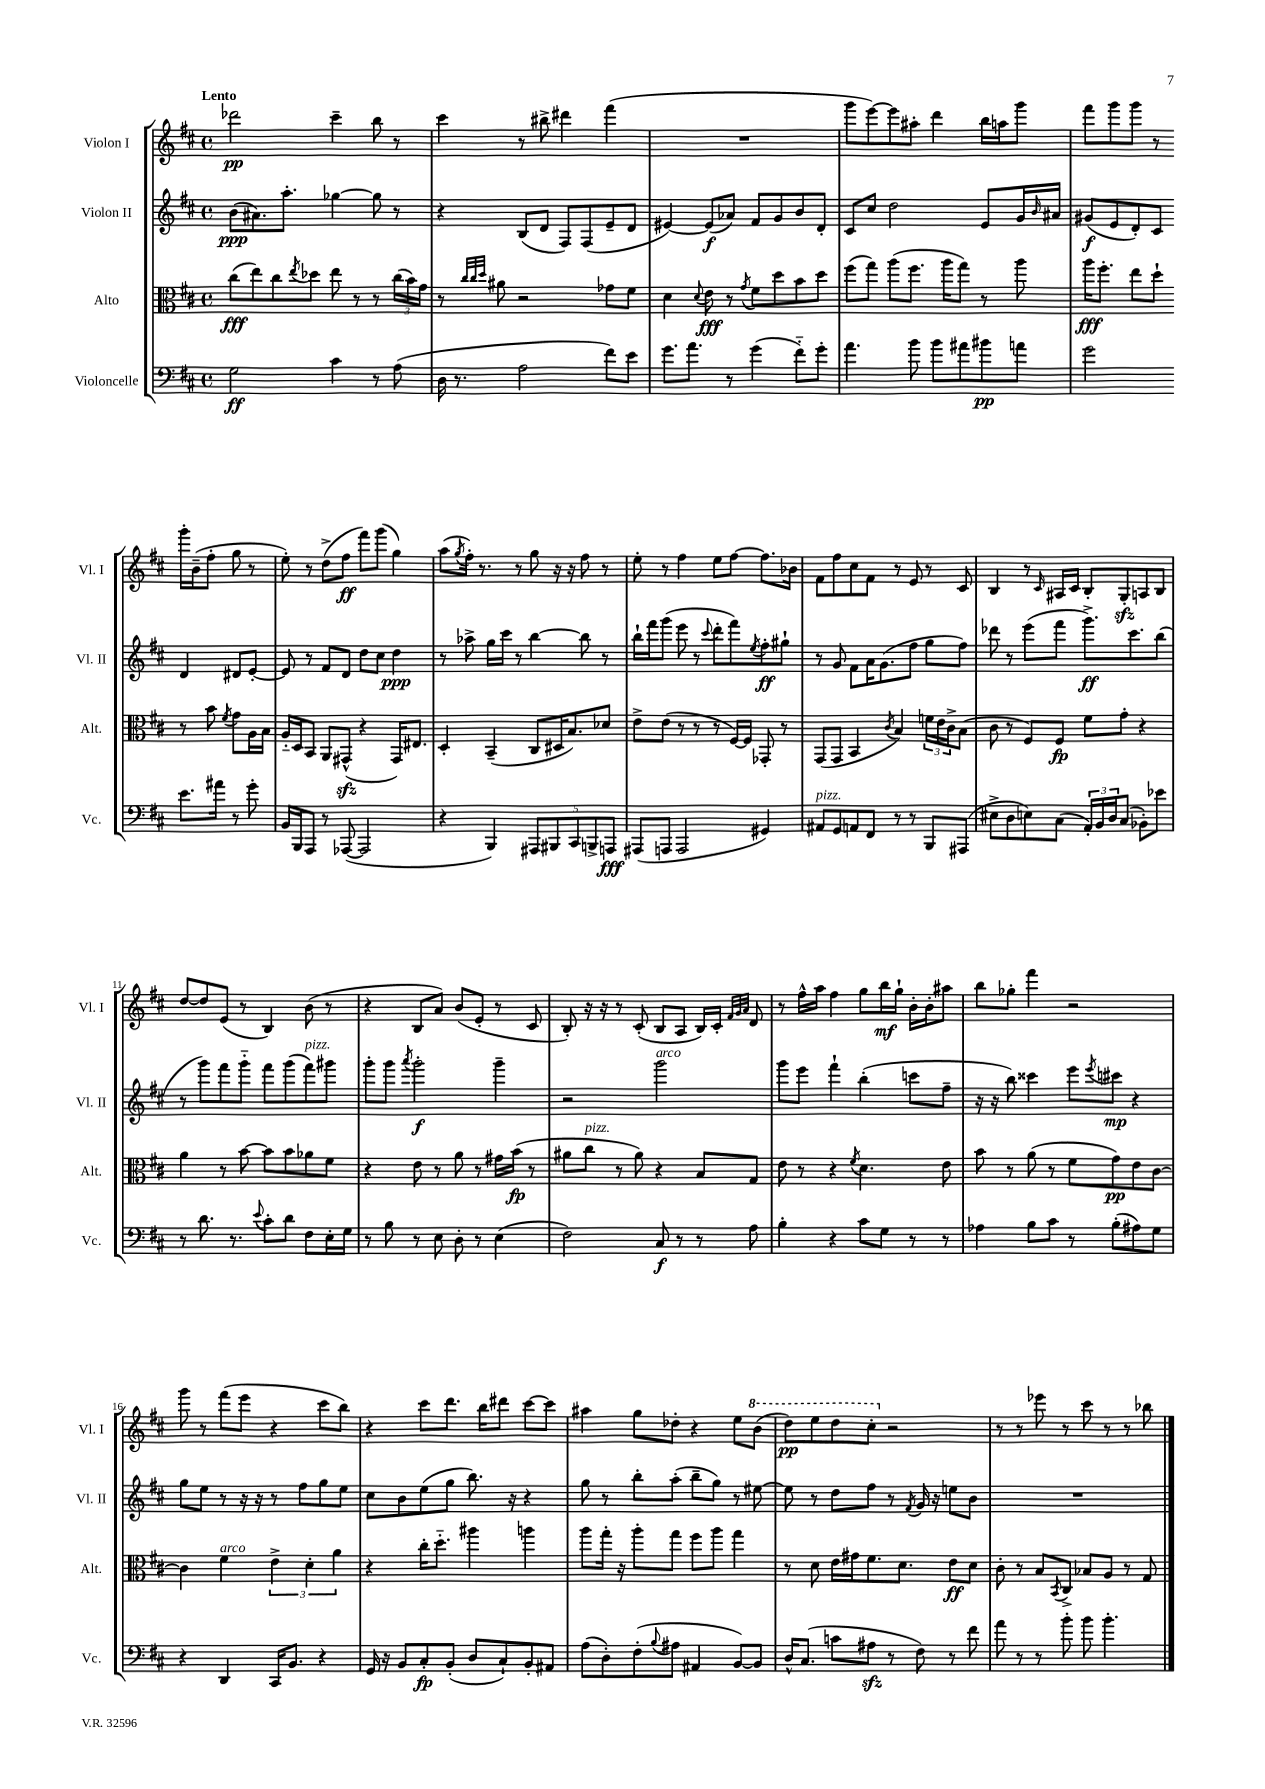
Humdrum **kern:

**kern	**dynam	**kern	**dynam	**kern	**dynam	**kern	**dynam
*part4	*part4	*part3	*part3	*part2	*part2	*part1	*part1
*staff4	*staff4	*staff3	*staff3	*staff2	*staff2	*staff1	*staff1
*I"Violoncelle	*	*I"Alto	*	*I"Violon II	*	*I"Violon I	*
*I'Vc.	*	*I'Alt.	*	*I'Vl. II	*	*I'Vl. I	*
*clefF4	*	*clefC3	*	*clefG2	*	*clefG2	*
*k[f#c#]	*	*k[f#c#]	*	*k[f#c#]	*	*k[f#c#]	*
*M4/4	*	*M4/4	*	*M4/4	*	*M4/4	*
*met(c)	*	*met(c)	*	*met(c)	*	*met(c)	*
=1	=1	=1	=1	=1	=1	=1	=1
!	!	!	!	!	!	!LO:TX:a:B:t=Lento	!
2G\	ff	(8cc#\L	fff	(8b\L	ppp	2ddd-X\	pp
.	.	8ee\)	.	8.a#X\)	.	.	.
.	.	8cc#\	.	.	.	.	.
.	.	.	.	8.aa'\J	.	.	.
.	.	8qee/	.	.	.	.	.
.	.	8dd-X\J	.	.	.	.	.
4c#\	.	8ee\	.	[4gg-X\	.	4ccc#~\	.
.	.	8r	.	.	.	.	.
8r	.	8r	.	8gg-\]	.	8bb\	.
(8A\	.	(24cc#\LL	.	8r	.	8r	.
.	.	24b\)	.	.	.	.	.
.	.	24g\JJ	.	.	.	.	.
=2	=2	=2	=2	=2	=2	=2	=2
16D\	.	8r	.	4r	.	4ccc#\	.
8.r	.	.	.	.	.	.	.
.	.	32qqcc#/LLL	.	.	.	.	.
.	.	32qqcc#/	.	.	.	.	.
.	.	32qqdd/JJJ	.	.	.	.	.
.	.	8a#X\	.	.	.	.	.
2A\	.	2r	.	(8B/L	.	8r	.
.	.	.	.	8d/J	.	8bb#X^\	.
.	.	.	.	8F#/L)	.	4ddd#X\	.
.	.	.	.	(8F#/	.	.	.
8f#\L)	.	8g-X\L	.	8e~/	.	(4fff#\	.
8e\J	.	8f#\J	.	8d/J	.	.	.
=3	=3	=3	=3	=3	=3	=3	=3
8.g\L	.	4d\	.	[4e#X/)	.	1r	.
8.a\J	.	.	.	.	.	.	.
.	.	8qqd/	.	.	.	.	.
.	.	8e\	fff	(8e#/L]	f	.	.
8r	.	8r	.	8a-X/J)	.	.	.
.	.	8qg/	.	.	.	.	.
(4g\	.	8f#\L	.	8f#/L	.	.	.
.	.	8dd\	.	8g/	.	.	.
8f#\L)	.	8b\	.	8b/	.	.	.
8g'\J	.	8dd\J	.	8d'/J	.	.	.
=4	=4	=4	=4	=4	=4	=4	=4
4.a\	.	(8ff#\L	.	8c#/L	.	8ggg\L	.
.	.	8gg\J)	.	8cc#/J	.	[8eee\)	.
.	.	(8aa\L	.	2dd\	.	8eee\]	.
8b\	.	8.ff#\J	.	.	.	8aa#X'\J	.
8b\L	.	.	.	.	.	4ddd\	.
.	.	16aa\KL	.	.	.	.	.
8a#X\	.	8gg\J)	.	.	.	.	.
8b#X\	pp	8r	.	8e/L	.	16bb\LL	.
.	.	.	.	.	.	16aan\J	.
8an\J	.	8aa\	.	16g/L	.	8ggg\J	.
.	.	.	.	16qqb/	.	.	.
.	.	.	.	16a#X/JJ	.	.	.
=5	=5	=5	=5	=5	=5	=5	=5
2g\	.	16aa\KL	fff	(8g#X/L	f	8fff#\L	.
.	.	8.ff#'\J	.	.	.	.	.
.	.	.	.	8e/	.	8ggg\	.
.	.	8ee\L	.	8d'/)	.	8ggg\J	.
.	.	8dd`\J	.	8c#/J	.	8r	.
8.e\L	.	8r	.	4d/	.	16ggg'\LL	.
.	.	.	.	.	.	(16b~\J	.
.	.	8b\	.	.	.	8ff#'\J	.
16a#X\Jk	.	.	.	.	.	.	.
.	.	8qf#/	.	.	.	.	.
8r	.	8g\L	.	8d#X/L	.	8gg\	.
8g'\	.	16A\L	.	[8e'/J	.	8r	.
.	.	16B\JJ	.	.	.	.	.
!!LO:LB:g=z
=6	=6	=6	=6	=6	=6	=6	=6
16BB/LL	.	16A/LL	.	8e/]	.	8ee'\)	.
16BBB/J	.	16D/J	.	.	.	.	.
8AAA/J	.	8BB/J	.	8r	.	8r	.
8r	.	8AA/L	.	8f#/L	.	(8dd^\L	.
([8AAA-X/	.	(8GG#Xzz^^/J	.	8d/J	.	8ff#\J	ff
2AAA-/]	.	4r	.	8dd\L	.	8fff#\L)	.
.	.	.	.	8cc#\J	.	(8ggg\J	.
.	.	16GG#/KL)	.	4dd\	ppp	4gg\)	.
.	.	8.E#X/J	.	.	.	.	.
=7	=7	=7	=7	=7	=7	=7	=7
4r	.	4D'/	.	8r	.	(8aa\L	.
.	.	.	.	.	.	8qgg/	.
.	.	.	.	8aa-X^\	.	16ff#'\Jk)	.
.	.	.	.	.	.	8.r	.
4BBB/)	.	(4BB~/	.	16gg\LL	.	.	.
.	.	.	.	16ccc#\JJ	.	.	.
.	.	.	.	8r	.	8r	.
10AAA#X/L	.	8C#/L	.	[4bb\	.	8gg\	.
10BBB#X/	.	.	.	.	.	.	.
.	.	16D#X/K	.	.	.	16r	.
.	.	8.B/)	.	.	.	16r	.
10CC#/	.	.	.	.	.	.	.
.	.	.	.	8bb\]	.	8ff#\	.
10BBBn^/	.	.	.	.	.	.	.
.	.	8d-X/J	.	8r	.	8r	.
10AAAn/J	fff	.	.	.	.	.	.
=8	=8	=8	=8	=8	=8	=8	=8
(8AAA#X/L	.	8e^\L	.	16bb`\LL	.	8ee'\	.
.	.	.	.	16fff#\J	.	.	.
8AAAn/J	.	(8e\J	.	(8ggg\J	.	8r	.
2AAA/	.	8r	.	8eee\	.	4ff#\	.
.	.	8r	.	8r	.	.	.
.	.	.	.	8qqccc#/	.	.	.
.	.	8r	.	8ddd'\L	.	8ee\L	.
.	.	[16F#/LL)	.	8fff#\)	.	[8ff#\J	.
.	.	16F#/JJ]	.	.	.	.	.
.	.	.	.	8qee/	.	.	.
4GG#X/)	.	8GG-X'/	.	8ff#'\	ff	8.ff#\L]	.
.	.	8r	.	8gg#X`\J	.	.	.
.	.	.	.	.	.	16b-X\Jk	.
=9	=9	=9	=9	=9	=9	=9	=9
!LO:TX:a:i:t=pizz.	!	!	!	!	!	!	!
8AA#X/L	.	(8GG/L	.	8r	.	8f#\L	.
8GG/	.	8GG/J	.	8g/	.	8ff#\	.
8AAn/	.	4BB/	.	8f#\L	.	8cc#\	.
8FF#/J	.	.	.	16a\K	.	8f#\J	.
.	.	.	.	(8.g\	.	.	.
.	.	8qc#/	.	.	.	.	.
8r	.	4B/)	.	.	.	8r	.
8r	.	.	.	8ff#\J	.	8e/	.
8BBB/L	.	24fn\LL	.	8gg\L	.	8r	.
.	.	24e\	.	.	.	.	.
.	.	24c#^\J	.	.	.	.	.
(8AAA#X/J	.	(8B\J	.	8ff#\J)	.	8c#/	.
=10	=10	=10	=10	=10	=10	=10	=10
8E#X^\L	.	8c#\	.	8ddd-X\	.	4B/	.
8D\	.	8r	.	8r	.	.	.
8En\)	.	8F#/L)	.	(8eee\L	.	8r	.
.	.	.	.	.	.	16qqc#/	.
(8C#\J	.	8F#/J	fp	8fff#\J	.	16A#X/LL	.
.	.	.	.	.	.	16c#/JJ	.
24AA'/LL)	.	8f#\L	.	8.ggg^\L)	ff	8B'/L	.
24BB/	.	.	.	.	.	.	.
24D/J	.	.	.	.	.	.	.
(8C#/J	.	8g'\J	.	.	.	8Gzz'/	.
.	.	.	.	8.ccc#\	.	.	.
8BB-X'\L)	.	4r	.	.	.	8An/	.
8e-X\J	.	.	.	(8bb\J	.	8B/J	.
!!LO:LB:g=z
=11	=11	=11	=11	=11	=11	=11	=11
8r	.	4a\	.	8r	.	[8dd/L	.
8.d\	.	.	.	8ggg\L)	.	8dd/]	.
.	.	8r	.	8fff#\	.	(8e/J	.
8.r	.	.	.	.	.	.	.
.	.	[8b\	.	8ggg\J	.	8r	.
8qqe/	.	.	.	.	.	.	.
8c#'\L	.	8b\L]	.	8fff#\L	.	4B/)	.
8d\J	.	8b\	.	(8ggg\	.	.	.
!	!	!	!	!LO:TX:a:i:t=pizz.	!	!	!
8F#\L	.	8a-X\	.	8fff#\)	.	(8b\	.
16E'\L	.	8f#\J	.	8ggg#X\J	.	8r	.
16G\JJ	.	.	.	.	.	.	.
=12	=12	=12	=12	=12	=12	=12	=12
8r	.	4r	.	8ggg'\L	.	4r	.
8B\	.	.	.	8ggg\J	.	.	.
.	.	.	.	8qaaa/	.	.	.
8r	.	8e\	.	2ggg'\	f	8B/L	.
8E\	.	8r	.	.	.	8a/J)	.
8D'\	.	8a\	.	.	.	(8b/L	.
8r	.	8r	.	.	.	8e'/J	.
(4E\	.	16g#X\LL	.	4ggg~\	.	8r	.
.	.	(16b\JJ	fp	.	.	.	.
.	.	8r	.	.	.	8c#/	.
=13	=13	=13	=13	=13	=13	=13	=13
2F#\)	.	8a#X\L	.	2r	.	8B'/)	.
!	!	!LO:TX:a:i:t=pizz.	!	!	!	!	!
.	.	8cc#\J	.	.	.	16r	.
.	.	.	.	.	.	16r	.
.	.	8r	.	.	.	8r	.
.	.	8a#\)	.	.	.	(8c#'/	.
!	!	!	!	!LO:TX:a:i:t=arco	!	!	!
8C#/	f	4r	.	2ggg\	.	8B/L	.
8r	.	.	.	.	.	8A/J	.
8r	.	8B/L	.	.	.	16B/LL)	.
.	.	.	.	.	.	16c#'/JJ	.
.	.	.	.	.	.	32qqf#/LLL	.
.	.	.	.	.	.	32qqg/	.
.	.	.	.	.	.	32qqa/JJJ	.
8A\	.	8G/J	.	.	.	8d/	.
=14	=14	=14	=14	=14	=14	=14	=14
4B'\	.	8e\	.	8ggg\L	.	8r	.
.	.	8r	.	8eee\J	.	16ff#^^\LL	.
.	.	.	.	.	.	16aa\JJ	.
4r	.	4r	.	4fff#`\	.	4ff#\	.
.	.	8qf#/	.	.	.	.	.
8c#\L	.	4.d\	.	(4bb'\	.	8gg\L	.
8G\J	.	.	.	.	.	16bb\L	mf
.	.	.	.	.	.	16gg`\JJ	.
8r	.	.	.	8cccn\L	.	16b'\LL	.
.	.	.	.	.	.	16b'\J	.
8r	.	8e\	.	8ff#~\J	.	8aa#X\J	.
=15	=15	=15	=15	=15	=15	=15	=15
4A-X\	.	8b\	.	16r	.	8bb\L	.
.	.	.	.	16r	.	.	.
.	.	8r	.	8bb\)	.	8gg-X'\J	.
8B\L	.	(8a\	.	4ccc##X\	.	4fff#\	.
8c#\J	.	8r	.	.	.	.	.
8r	.	8f#\L	.	8eee\L	.	2r	.
.	.	.	.	8qeee/	.	.	.
(8B'\L	.	8g\)	pp	8ccc#X\J	mp	.	.
8A#X\)	.	8e\	.	4r	.	.	.
8G\J	.	[8c#\J	.	.	.	.	.
!!LO:LB:g=z
=16	=16	=16	=16	=16	=16	=16	=16
4r	.	4c#\]	.	8gg\L	.	8ggg\	.
.	.	.	.	8ee\J	.	8r	.
!	!	!LO:TX:a:i:t=arco	!	!	!	!	!
4DD/	.	4f#\	.	8r	.	(8fff#\L	.
.	.	.	.	16r	.	8eee\J	.
.	.	.	.	16r	.	.	.
16CC#/KL	.	6e^\	.	8r	.	4r	.
8.BB/J	.	.	.	.	.	.	.
.	.	.	.	8ff#\L	.	.	.
.	.	6d'\	.	.	.	.	.
4r	.	.	.	8gg\	.	8ccc#\L	.
.	.	6a\	.	.	.	.	.
.	.	.	.	8ee\J	.	8bb\J)	.
=17	=17	=17	=17	=17	=17	=17	=17
16GG/	.	4r	.	8cc#\L	.	4r	.
16r	.	.	.	.	.	.	.
8BB/L	.	.	.	8b\	.	.	.
8C#'/	fp	16cc#'\KL	.	(8ee\	.	8ccc#\L	.
.	.	8.dd\J	.	.	.	.	.
(8BB'/J	.	.	.	8gg\J	.	8.ddd\J	.
8D/L	.	4aa#X\	.	8.bb\)	.	.	.
.	.	.	.	.	.	16bb\KL	.
8C#`/)	.	.	.	.	.	8ddd#X\J	.
.	.	.	.	16r	.	.	.
8BB'/	.	4aan\	.	4r	.	[8ccc#\L	.
8AA#X/J	.	.	.	.	.	8ccc#\J]	.
=18	=18	=18	=18	=18	=18	=18	=18
(8A\L	.	8aa\L	.	8gg\	.	4aa#X\	.
8D'\)	.	16gg'\Jk	.	8r	.	.	.
.	.	16r	.	.	.	.	.
(8F#'\	.	8aa'\L	.	8bb'\L	.	8gg\L	.
8qqB/	.	.	.	.	.	.	.
8A#X\J	.	8gg\J	.	(8aa'\J	.	8dd-X'\J	.
4AA#X/	.	8ff#\L	.	8bb~\L	.	4r	.
.	.	8aa\J	.	8gg\J)	.	.	.
[8BB/L)	.	4gg\	.	8r	.	8ee\L	.
*	*	*	*	*	*	*8va	*
8BB/J]	.	.	.	[8ee#X\	.	(8bb\J	.
=19	=19	=19	=19	=19	=19	=19	=19
16D^^/KL	.	8r	.	8ee#\]	.	8ddd\L)	pp
(8.C#/J	.	.	.	.	.	.	.
.	.	8d\	.	8r	.	8eee\	.
8cn\L	.	16e\LL	.	8dd\L	.	8ddd\	.
.	.	16g#X\J	.	.	.	.	.
8A#Xzz\J	.	8.f#\	.	8ff#\J	.	8ccc#'\J	.
*	*	*	*	*	*	*X8va	*
8r	.	.	.	8r	.	2r	.
.	.	8.d\J	.	.	.	.	.
.	.	.	.	8qf#/	.	.	.
8F#\)	.	.	.	16g/	.	.	.
.	.	.	.	16r	.	.	.
8r	.	8e\L	ff	8een\L	.	.	.
8f#\	.	8d\J	.	8b\J	.	.	.
=20	=20	=20	=20	=20	=20	=20	=20
8a\	.	8c#'\	.	1r	.	8r	.
8r	.	8r	.	.	.	8r	.
8r	.	8B/L	.	.	.	8eee-X\	.
.	.	8qBB/	.	.	.	.	.
8b'\	.	8C#^/J	.	.	.	8r	.
8b\	.	8B-X/L	.	.	.	8ccc#\	.
4.b'\	.	8A/J	.	.	.	8r	.
.	.	8r	.	.	.	8r	.
.	.	8G/	.	.	.	8bb-X\	.
==	==	==	==	==	==	==	==
*-	*-	*-	*-	*-	*-	*-	*-
